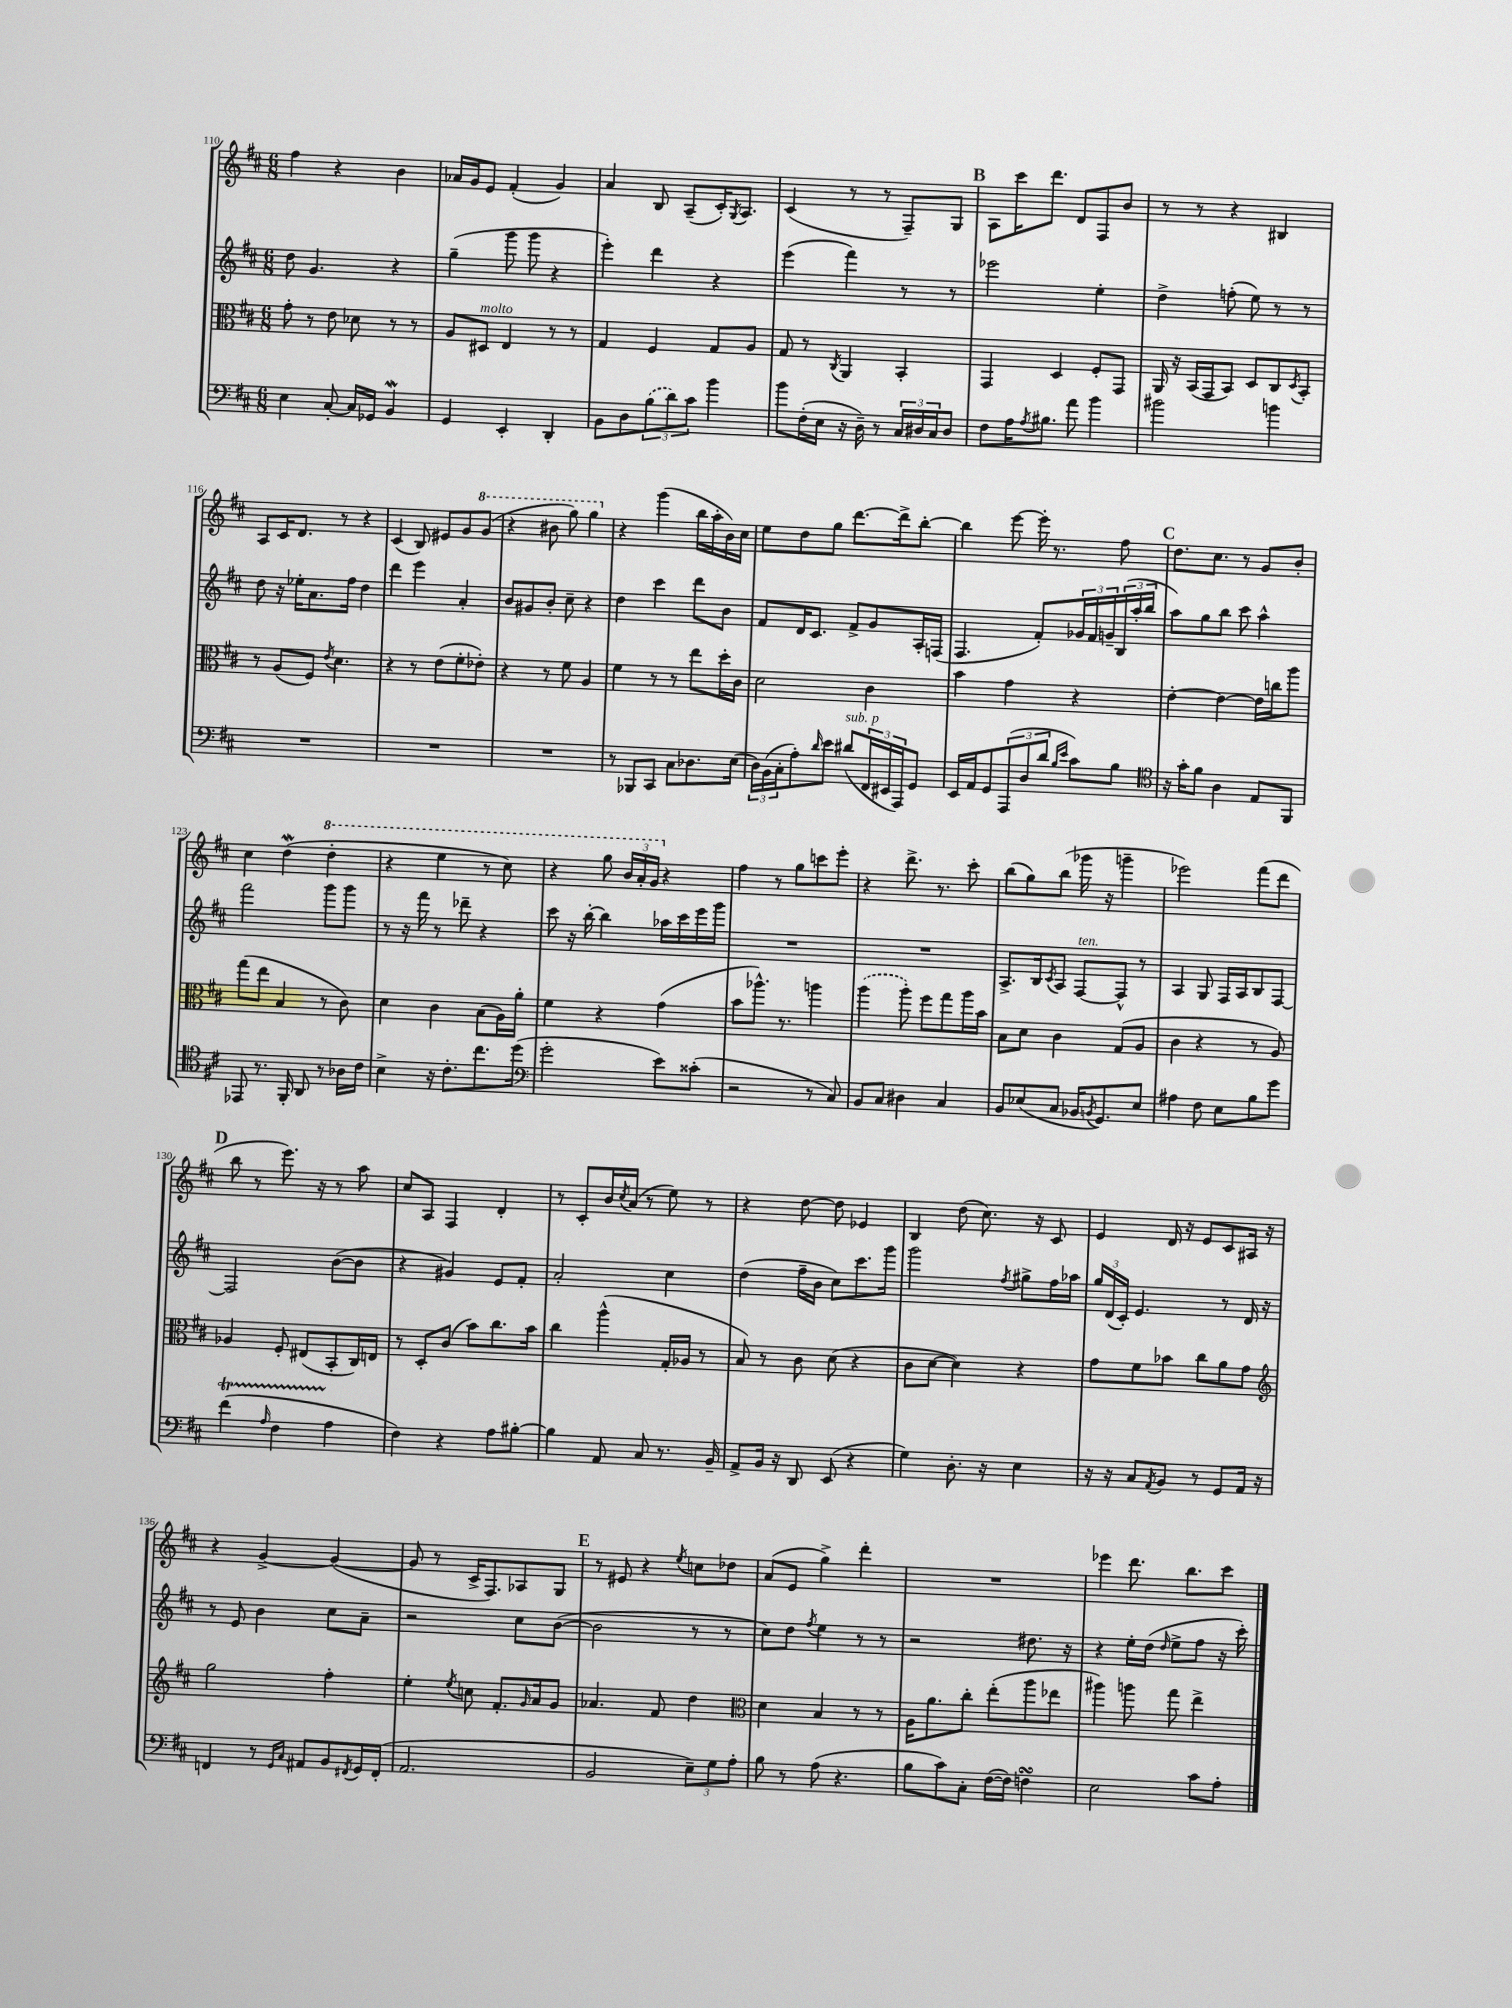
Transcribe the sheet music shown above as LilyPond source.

<<
\new StaffGroup <<
\new Staff = "s0" {
    \clef treble \key d \major \numericTimeSignature \time 6/8
    fis''4 r4 b'4 |
    aes'16 g'16 e'8 fis'4-.( g'4) |
    a'4 b8 a8--( cis'16-.) \acciaccatura { g8 } a8. |
    cis'4( r8 r8 fis8--) g8 |
    \mark \markup { \bold "B" } a8 cis'''16 d'''8. d'8 fis8 b'8 |
    r8 r8 r4 bis4 |
    a8 cis'16 d'8. r8 r4 |
    cis'4( b8) eis'8 g'8 \ottava #1 g''8( |
    r4 bis''8 g'''8) g'''4 \ottava #0 |
    r4 g'''4( b''16 a''16-. b'16) cis''16 |
    e''8 d''8 g''8 d'''8.~ d'''16-> b''8~-. |
    b''4 e'''8~ e'''16-. r8. fis''8 |
    \mark \markup { \bold "C" } d''8. cis''8. r8 g'8 b'8-. |
    cis''4 d''4\mordent( \ottava #1 d'''4-. |
    r4 e'''4 r8 cis'''8) |
    r4 g'''8 \tuplet 3/2 { b''16 a''16-. g''16 \ottava #0 } r4 |
    fis''4 r8 g''8 c'''8 e'''8-. |
    r4 d'''8.-> r8. cis'''8-. |
    b''8( g''8) b''8( ges'''16 r16 g'''4-- |
    ees'''2) fis'''8( d'''8 |
    \mark \markup { \bold "D" } b''8 r8 e'''8.) r16 r8 a''8 |
    cis''8 a8 fis4 d'4-. |
    r8 cis'8-. b'16 \acciaccatura { cis''8 } a'16( r8 e''8) r8 |
    r4 d''8~ d''8 ees'4 |
    b4 d''8( cis''8.) r16 cis'8 |
    e'4 d'16 r16 e'8 cis'8 ais16 r16 |
    r4 g'4~-> g'4~( |
    g'8 r8 cis'16-> fis8.) aes8 g8 |
    \mark \markup { \bold "E" } r8 eis'8 r4 \acciaccatura { e''8 } c''8 des''8 |
    a'8( e'8 g''4->) d'''4-. |
    R2. |
    ees'''4 d'''8. b''8. cis'''8 \bar "|." |
}
\new Staff = "s1" {
    \clef treble \key d \major \numericTimeSignature \time 6/8
    d''8 g'4. r4 |
    g''4--( g'''8 g'''8 r4 |
    e'''4-.) d'''4 r4 |
    e'''4( fis'''4) r8 r8 |
    \mark \markup { \bold "B" } ees'''2 e''4-. |
    d''4-> f''8-.( e''8) r8 r8 |
    d''8 r16 ees''16-. a'8. fis''16 d''4 |
    d'''4 e'''4 a'4-. |
    b'8 gis'8 b'8-. cis''8-- r4 |
    d''4 cis'''4 d'''8 b'8 |
    fis'8 d'16 cis'8. fis'8-> g'8 a16-. f16( |
    fis4. fis'8-.) \tuplet 3/2 { ges'16 fis'16 g'16-- } \tuplet 3/2 { b16( a''16-. b''16 } |
    \mark \markup { \bold "C" } a''8) g''8 b''8 cis'''8 a''4-^ |
    fis'''2 g'''8 g'''8 |
    r8 r16 fis'''16 r8 des'''8-- r4 |
    cis'''8 r16 b''16~-. b''4 aes''16 cis'''16 e'''16 g'''16 |
    R2. |
    R2. |
    a8.-> b16 \acciaccatura { cis'8 } a8 fis8~^\markup { \italic "ten." } fis8-^ r8 |
    a4 g8 fis16 a16 b8 fis8~ |
    \mark \markup { \bold "D" } fis2 b'8~( b'8 |
    r4 gis'4) e'8 fis'8-. |
    a'2-. cis''4 |
    d''4( fis''16-- b'16 cis''8) cis'''8. g'''16 |
    g'''2 \acciaccatura { fis''8 } gis''8-> fis''16 aes''16 |
    \tuplet 3/2 { g''16 d'16( cis'16-.) } e'4. r8 d'16 r16 |
    r8 e'8 b'4 cis''8 a'8-- |
    r2 cis''8 b'8~( |
    \mark \markup { \bold "E" } b'2 r8 r8 |
    cis''8) d''8 \acciaccatura { fis''8 } e''4 r8 r8 |
    r2 dis''8. r16 |
    r4 e''16-. d''16( \grace { d''16 } e''8-> fis''8 r16 cis'''16-.) \bar "|." |
}
\new Staff = "s2" {
    \clef alto \key d \major \numericTimeSignature \time 6/8
    g'8-. r8 e'8 des'8 r8 r8 |
    a8 dis8^\markup { \italic "molto" } e4 r8 r8 |
    g4 fis4 g8 a8 |
    g8 r8 \acciaccatura { cis8 } a,4 b,4-. |
    \mark \markup { \bold "B" } g,4 d4 fis8-. g,8 |
    a,16 r16 b,16( g,16 b,8) d8 cis8 \acciaccatura { d8 } b,8-. |
    r8 a8( fis8) \acciaccatura { e'8 } d'4. |
    r4 r8 e'8( fis'8-. ees'8-.) |
    r4 r8 fis'8 a4 |
    fis'4 r8 r8 e''8 d''16-. cis'16 |
    d'2 cis'4 |
    b'4 g'4 r4 |
    \mark \markup { \bold "C" } e'4~-. e'4~ e'16 c''16 a''8 |
    g''8( e''8 b4 r8 cis'8) |
    d'4 cis'4 b8( a16) a'16-. |
    fis'4 r4 g'4( |
    b'8 aes''8.-^) r8. a''4 |
    \once \slurDashed a''4( a''8-.) fis''8 g''8 a''16 b'16 |
    b8 d'8 cis'4 g8( a8 |
    cis'4 r4 r8 a8) |
    \mark \markup { \bold "D" } aes4 fis8-. eis8( b,8-. cis16) e16 |
    r8 d8-. cis'8( b'8) cis''8. b'16 |
    cis''4 a''4-^( g16-. aes16 r8 |
    b8) r8 cis'8 d'8( r4 |
    cis'8 d'8~ d'4) r4 |
    g'8 fis'8 bes'8 cis''8 a'8 g'8 |
    \clef treble g''2 fis''4-. |
    e''4-. \acciaccatura { e''8 } c''8 fis'8.-. \grace { g'16 } a'16 g'8 |
    \mark \markup { \bold "E" } aes'4. fis'8 d''4 |
    \clef alto d'4 b4 r8 r8 |
    a16 a'8. cis''8-. e''8-.( a''8 ees''8 |
    ais''4) a''8 g''8 e''4-> \bar "|." |
}
\new Staff = "s3" {
    \clef bass \key d \major \numericTimeSignature \time 6/8
    e4 cis8~-. cis16 ges,16 b,4\mordent |
    g,4 e,4-. d,4-. |
    b,8 d8 \tuplet 3/2 { \once \slurDashed b8( d'8) cis'8 } b'4 |
    b'8 fis16-.( e16 r16 d16--) r8 \tuplet 3/2 { cis16 dis16 cis16 } dis8 |
    \mark \markup { \bold "B" } fis8 a16 \acciaccatura { a8 } bis8. a'8 b'4 |
    bis'2 b'4 |
    R2. |
    R2. |
    R2. |
    r8 bes,,8 cis,8 cis8 des8. e16( |
    \tuplet 3/2 { d16) b,16( cis16-. } a8-.) \grace { d'16 } e'8 dis'8^\markup { \italic "sub. p" }( \tuplet 3/2 { fis,16 eis,16 a,,16) } g,8 |
    e,16 a,16 g,8 \tuplet 3/2 { a,,8( d8 d'8 } \grace { b16 e'16 } cis'8) b8 |
    \mark \markup { \bold "C" } \clef tenor r16 g'16-. fis'8 a4 e8 fis,8 |
    ees,8 r8. fis,16-. a,8 r8 aes16 cis'16 |
    b4-> r16 cis'8.-. cis''8. d''16( |
    \clef bass g'2-. e'8) cisis'8-.( |
    r2 r8 cis8) |
    b,8 cis8 dis4 cis4 |
    b,8 ees8( cis8 bes,16 \acciaccatura { b,8 } g,8.) ees8 |
    ais4 fis8 e8 b8 g'8 |
    \mark \markup { \bold "D" } fis'4\startTrillSpan( \grace { a16 } fis4 a4\stopTrillSpan |
    fis4) r4 a8 bis8~-. |
    bis4 a,8 cis8 r8. b,16-- |
    a,8-> b,16 r16 d,8 e,8( r4 |
    g4) d8.-. r16 e4 |
    r16 r16 cis8 \acciaccatura { a,8 } b,8 r8 g,8 a,16 r16 |
    f,4 r8 \grace { g,16 cis16 } ais,8 b,8 \acciaccatura { fis,8 } g,16 fis,16-.( |
    a,2. |
    \mark \markup { \bold "E" } b,2 \tuplet 3/2 { e8--) g8 a8-. } |
    b8 r8 a8( r4. |
    b8 cis'8) cis8-. fis16~( fis16) f4\turn |
    e2 cis'8 a8-. \bar "|." |
}
>>
>>
\layout { \context { \Score currentBarNumber = #110 } }
